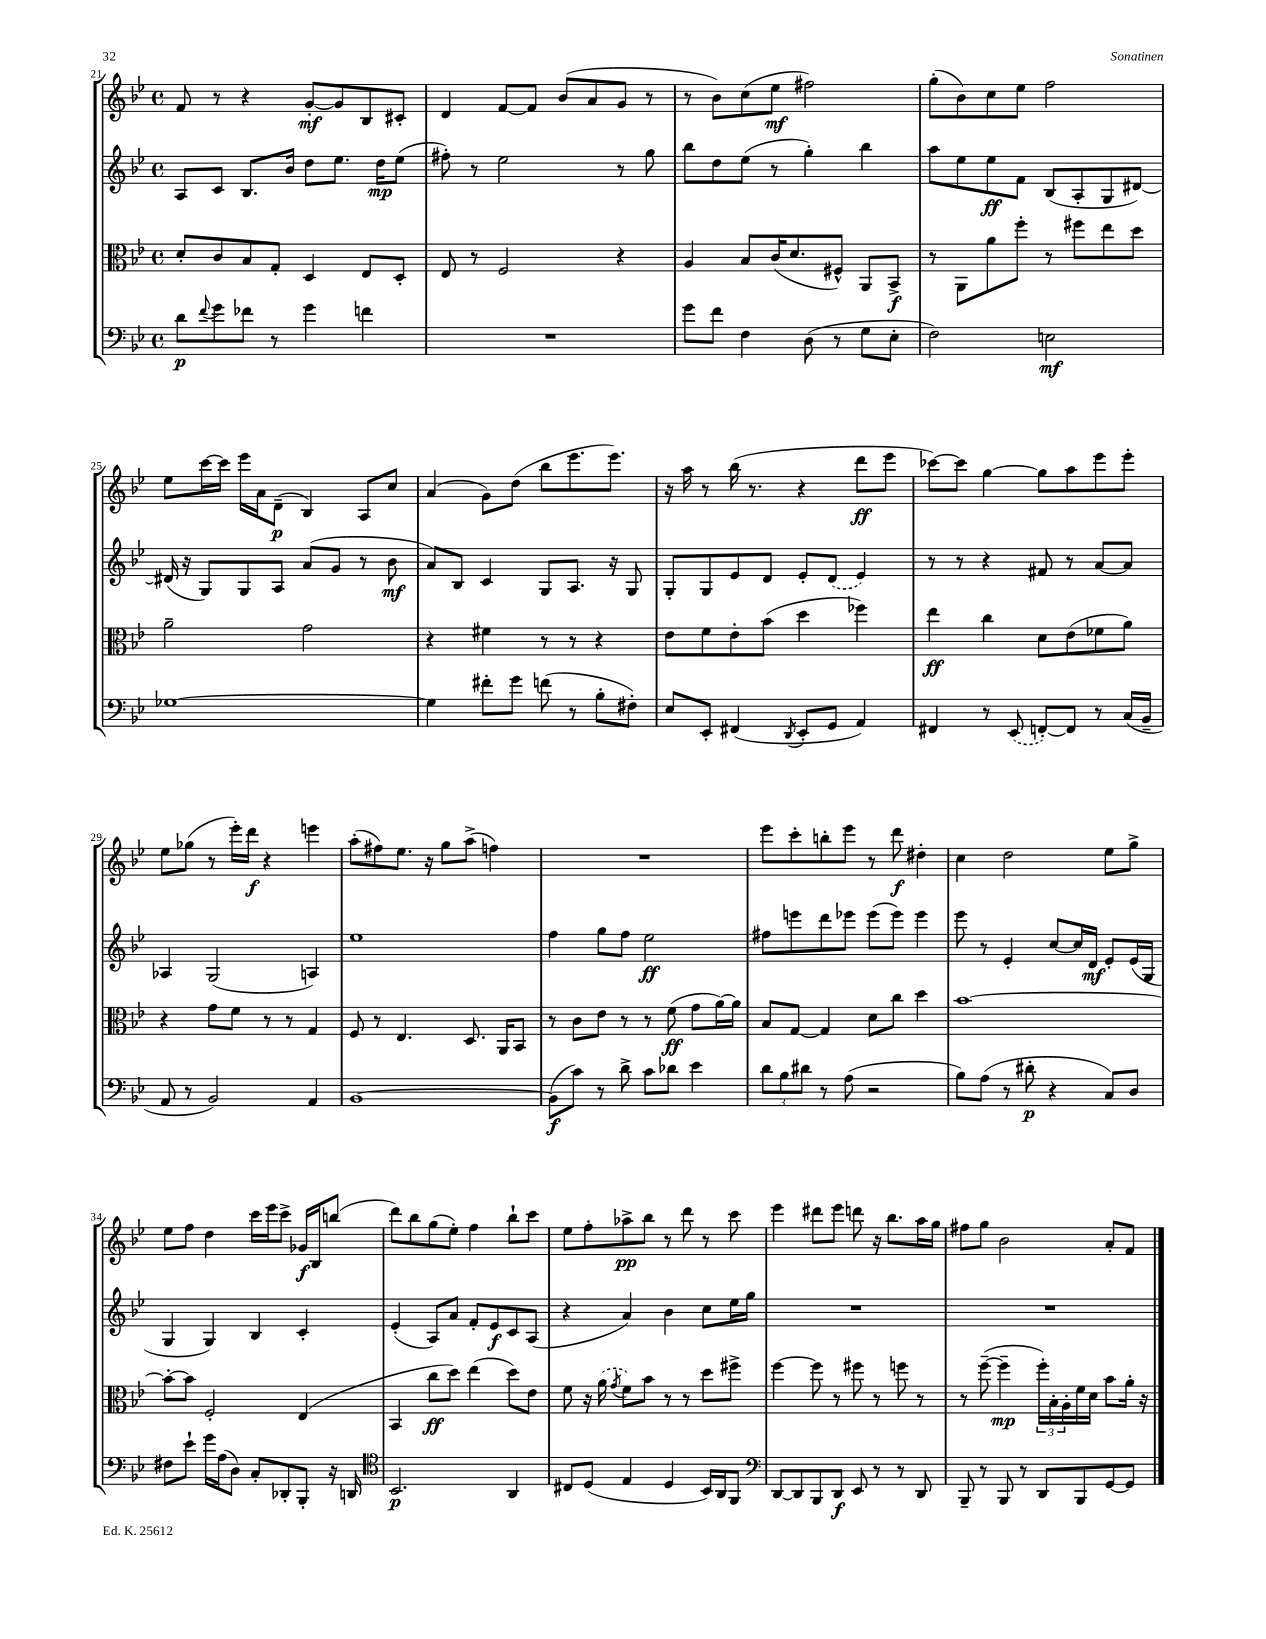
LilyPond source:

<<
\new StaffGroup <<
\new Staff = "s0" {
    \clef treble \key bes \major \defaultTimeSignature \time 4/4
    f'8 r8 r4 g'8~-.\mf g'8 bes8 cis'8-. |
    d'4 f'8~ f'8 bes'8( a'8 g'8 r8 |
    r8 bes'8) c''8( ees''8\mf fis''2) |
    g''8-.( bes'8) c''8 ees''8 f''2 |
    ees''8 c'''16~ c'''16 ees'''16 a'16 d'8--\p( bes4) a8 c''8 |
    a'4( g'8) d''8( bes''8 ees'''8. ees'''8.) |
    r16 a''16 r8 bes''16( r8. r4 d'''8\ff ees'''8 |
    ces'''8~) ces'''8 g''4~ g''8 a''8 ees'''8 ees'''8-. |
    ees''8 ges''8( r8 ees'''16-.) d'''16\f r4 e'''4 |
    a''8-.( fis''8) ees''8. r16 g''8 a''8->( f''4) |
    R1 |
    ees'''8 c'''8-. b''8-. ees'''8 r8 d'''8\f dis''4-. |
    c''4 d''2 ees''8 g''8-> |
    ees''8 f''8 d''4 c'''16 ees'''16 c'''8-> ges'16\f bes16 b''8( |
    d'''8) bes''8 g''8( ees''8-.) f''4 bes''8-! c'''8 |
    ees''8 f''8-. aes''8->\pp bes''8 r8 d'''8 r8 c'''8 |
    ees'''4 dis'''8 ees'''8 d'''8 r16 bes''8. a''16 g''16 |
    fis''8 g''8 bes'2 a'8-. f'8 \bar "|." |
}
\new Staff = "s1" {
    \clef treble \key bes \major \defaultTimeSignature \time 4/4
    a8 c'8 bes8. bes'16 d''8 ees''8. d''16\mp ees''8( |
    fis''8-.) r8 ees''2 r8 g''8 |
    bes''8 d''8 ees''8( r8 g''4-.) bes''4 |
    a''8 ees''8 ees''8\ff f'8 bes8( a8-. g8 dis'8~) |
    dis'16( r16 g8) g8 a8 a'8( g'8 r8 bes'8\mf |
    a'8) bes8 c'4 g8 a8. r16 g8 |
    g8-. g8 ees'8 d'8 ees'8-. \once \slurDashed d'8( ees'4) |
    r8 r8 r4 fis'8 r8 a'8~ a'8 |
    aes4 g2( a4) |
    ees''1 |
    f''4 g''8 f''8 ees''2\ff |
    fis''8 e'''8 d'''8 ees'''8 ees'''8( ees'''8) ees'''4 |
    ees'''8 r8 ees'4-. c''8~ c''16 d'16\mf ees'8-. ees'16( g16 |
    g4 g4) bes4 c'4-. |
    ees'4-.( a8) a'8 f'8-. ees'8\f c'8 a8( |
    r4 a'4) bes'4 c''8 ees''16 g''16 |
    R1 |
    R1 \bar "|." |
}
\new Staff = "s2" {
    \clef alto \key bes \major \defaultTimeSignature \time 4/4
    d'8-. c'8 bes8 g8-. d4 ees8 d8-. |
    ees8 r8 f2 r4 |
    a4 bes8 c'16( d'8. fis8-^) a,8 bes,8->\f |
    r8 a,8 a'8 f''8-. r8 fis''8 ees''8 d''8 |
    a'2-- g'2 |
    r4 fis'4 r8 r8 r4 |
    ees'8 f'8 ees'8-. bes'8( d''4 fes''4) |
    ees''4\ff c''4 d'8 ees'8( fes'8 a'8) |
    r4 g'8 f'8 r8 r8 g4 |
    f8 r8 ees4. d8. a,16 bes,8 |
    r8 c'8 ees'8 r8 r8 f'8\ff( g'8 a'16~) a'16 |
    bes8 g8~ g4 d'8 c''8 d''4 |
    bes'1~ |
    bes'8~-. bes'8 f2-. ees4( |
    bes,4 c''8\ff d''8) ees''4( d''8) ees'8 |
    f'8 r16 \once \slurDashed a'16( \acciaccatura { g'8 } f'8) bes'8 r8 r8 d''8 fis''8-> |
    f''4~ f''8 r8 fis''8 r8 f''8 r8 |
    r8 f''8~--( f''4--\mp \tuplet 3/2 { f''16-.) bes16-. a16-. } f'16 d'16 bes'8 a'16-. r16 \bar "|." |
}
\new Staff = "s3" {
    \clef bass \key bes \major \defaultTimeSignature \time 4/4
    d'8\p \appoggiatura { f'8 } g'8 fes'8 r8 g'4 f'4 |
    R1 |
    g'8 f'8 f4 d8( r8 g8 ees8-. |
    f2) e2\mf |
    ges1~ |
    ges4 fis'8-. g'8 f'8( r8 bes8-. fis8-.) |
    ees8 ees,8-. fis,4( \acciaccatura { d,8 } ees,8-. g,8 a,4) |
    fis,4 r8 \once \slurDashed ees,8( f,8~-.) f,8 r8 c16( bes,16-- |
    a,8 r8 bes,2) a,4 |
    bes,1~ |
    bes,8\f( c'8) r8 d'8-> c'8 des'8 ees'4 |
    \tuplet 3/2 { d'8 bes8 dis'8 } r8 a8( r2 |
    bes8) a8( r8 dis'8-.\p r4 c8) d8 |
    fis8 ees'8-! g'16 a16( d8) c8-. des,8-. bes,,8-. r16 d,16 |
    \clef tenor bes,2.\p a,4 |
    cis8 d8( ees4 d4 bes,16) a,16 f,8 |
    \clef bass d,8~ d,8 bes,,8 d,8\f ees,8 r8 r8 d,8 |
    bes,,8-- r8 bes,,8 r8 d,8 bes,,8 g,8~ g,8 \bar "|." |
}
>>
>>
\layout { \context { \Score currentBarNumber = #21 } }
